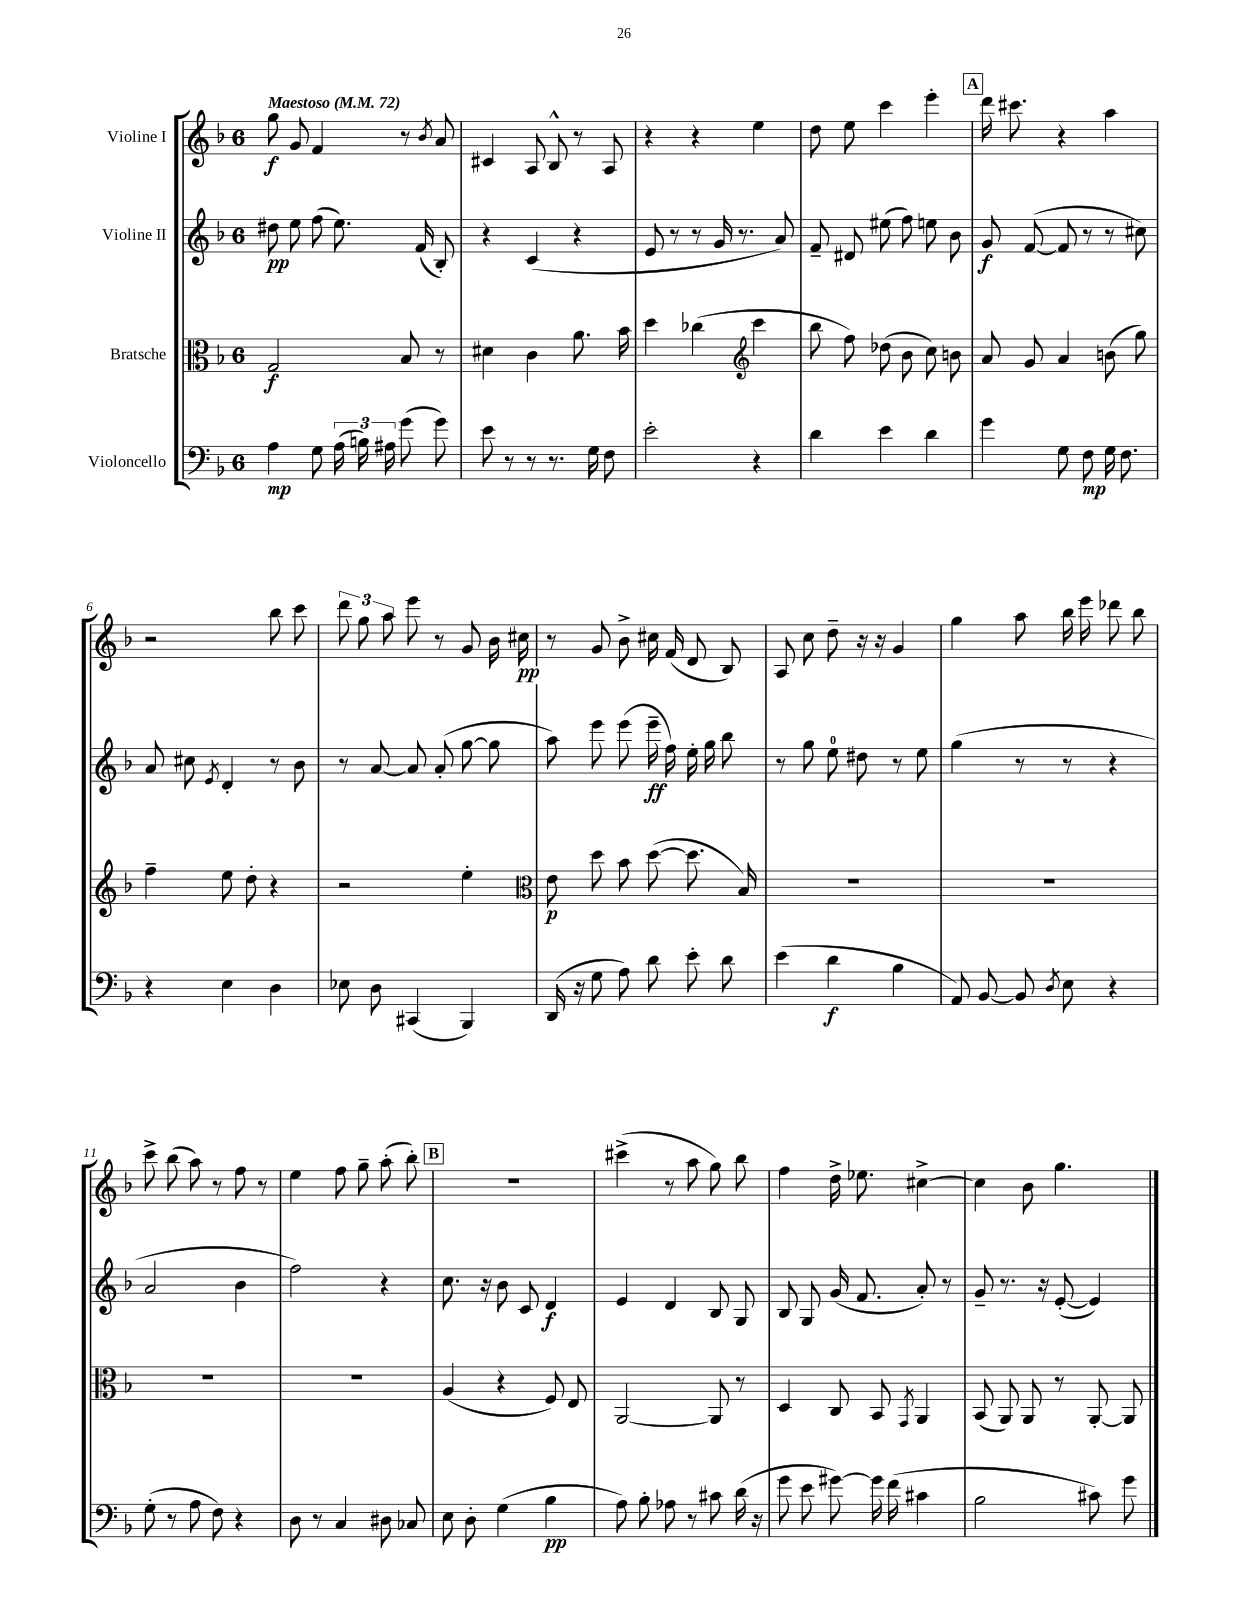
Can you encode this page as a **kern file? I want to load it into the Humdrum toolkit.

**kern	**kern	**kern	**kern
*staff4	*staff3	*staff2	*staff1
*clefF4	*clefC3	*clefG2	*clefG2
*k[b-]	*k[b-]	*k[b-]	*k[b-]
*M6/8	*M6/8	*M6/8	*M6/8
*MM72	*MM72	*MM72	*MM72
4A	2G	8dd#	8gg
.	.	8ee	8g
8G	.	(8ff	4f
(24A	.	8.ee)	.
24B)	.	.	.
24A#	.	.	.
(8g	8B-	.	8r
.	.	(16f	.
.	.	.	8qb-
8g)	8r	8B-')	8a
=	=	=	=
8e	4d#	4r	4c#
8r	.	.	.
8r	4c	(4c	8A
8.r	.	.	8B-^^
.	8.a	4r	8r
16G	.	.	.
8F	.	.	8A
.	16b-	.	.
=	=	=	=
2e'	4dd	8e	4r
.	.	8r	.
.	(4cc-	8r	4r
.	.	16g	.
.	.	8.r	.
*	*clefG2	*	*
4r	4ccc	.	4ee
.	.	8a)	.
=	=	=	=
4d	8bb-	8f~	8dd
.	8ff)	8d#	8ee
4e	(8dd-	(8ee#	4ccc
.	8b-	8ff)	.
4d	8cc)	8ee	4eee'
.	8b	8b-	.
=	=	=	=
4g	8a	8g	16ddd
.	.	.	8.ccc#
.	8g	([8f	.
8G	4a	8f]	4r
8F	.	8r	.
16G	(8b	8r	4aa
8.F	.	.	.
.	8gg)	8cc#)	.
=	=	=	=
4r	4ff~	8a	2r
.	.	8cc#	.
.	.	8qe	.
4E	8ee	4d'	.
.	8dd'	.	.
4D	4r	8r	8bb-
.	.	8b-	8ccc
=	=	=	=
8E-	2r	8r	12ddd
.	.	.	12gg
8D	.	[8a	.
.	.	.	12aa
(4CC#	.	8a]	8eee
.	.	(8a'	8r
4BBB-)	4ee'	[8gg	8g
.	.	8gg]	16b-
.	.	.	16cc#
=	=	=	=
*	*clefC3	*	*
(16DD	8e	8aa)	8r
16r	.	.	.
8G	8dd	8eee	8g
8A)	8b-	(8eee	8b-^
8d	([8dd	16eee~	16cc#
.	.	16ff)	(16f
8e'	8.dd]	16ee'	8d
.	.	16gg	.
8d	.	8bb-	8B-)
.	16B-)	.	.
=	=	=	=
(4e	2.r	8r	8A
.	.	8gg	8cc
4d	.	8ee	8dd~
.	.	8dd#	16r
.	.	.	16r
4B-	.	8r	4g
.	.	8ee	.
=	=	=	=
8AA)	2.r	(4gg	4gg
[8BB-	.	.	.
8BB-]	.	8r	8aa
8qD	.	.	.
8E	.	8r	16bb-
.	.	.	16eee
4r	.	4r	8ddd-
.	.	.	8bb-
=	=	=	=
(8G'	2.r	2a	8ccc^
8r	.	.	(8bb-
8A	.	.	8aa)
8F)	.	.	8r
4r	.	4b-	8ff
.	.	.	8r
=	=	=	=
8D	2.r	2ff)	4ee
8r	.	.	.
4C	.	.	8ff
.	.	.	8gg~
8D#	.	4r	(8aa'
8C-	.	.	8bb-')
=	=	=	=
8E	(4A	8.cc	2.r
8D'	.	.	.
.	.	16r	.
(4G	4r	8b-	.
.	.	8c	.
4B-	8F)	4d	.
.	8E	.	.
=	=	=	=
8A)	[2AA	4e	(4ccc#^
8B-'	.	.	.
8A-	.	4d	8r
8r	.	.	8aa
8c#	8AA]	8B-	8gg)
(16d	8r	8G	8bb-
16r	.	.	.
=	=	=	=
8g	4D	8B-	4ff
8e	.	8G	.
[8g#)	8C	(16g	16dd^
.	.	8.f	8.ee-
16g#]	8BB-	.	.
(16f	.	.	.
.	8qGG	.	.
4c#	4AA	8a')	[4cc#^
.	.	8r	.
=	=	=	=
2B-	(8BB-	8g~	4cc#]
.	8AA)	8.r	.
.	8AA	.	8b-
.	.	16r	.
.	8r	([8e'	4.gg
8c#)	[8AA'	4e])	.
8g	8AA]	.	.
==	==	==	==
*-	*-	*-	*-
